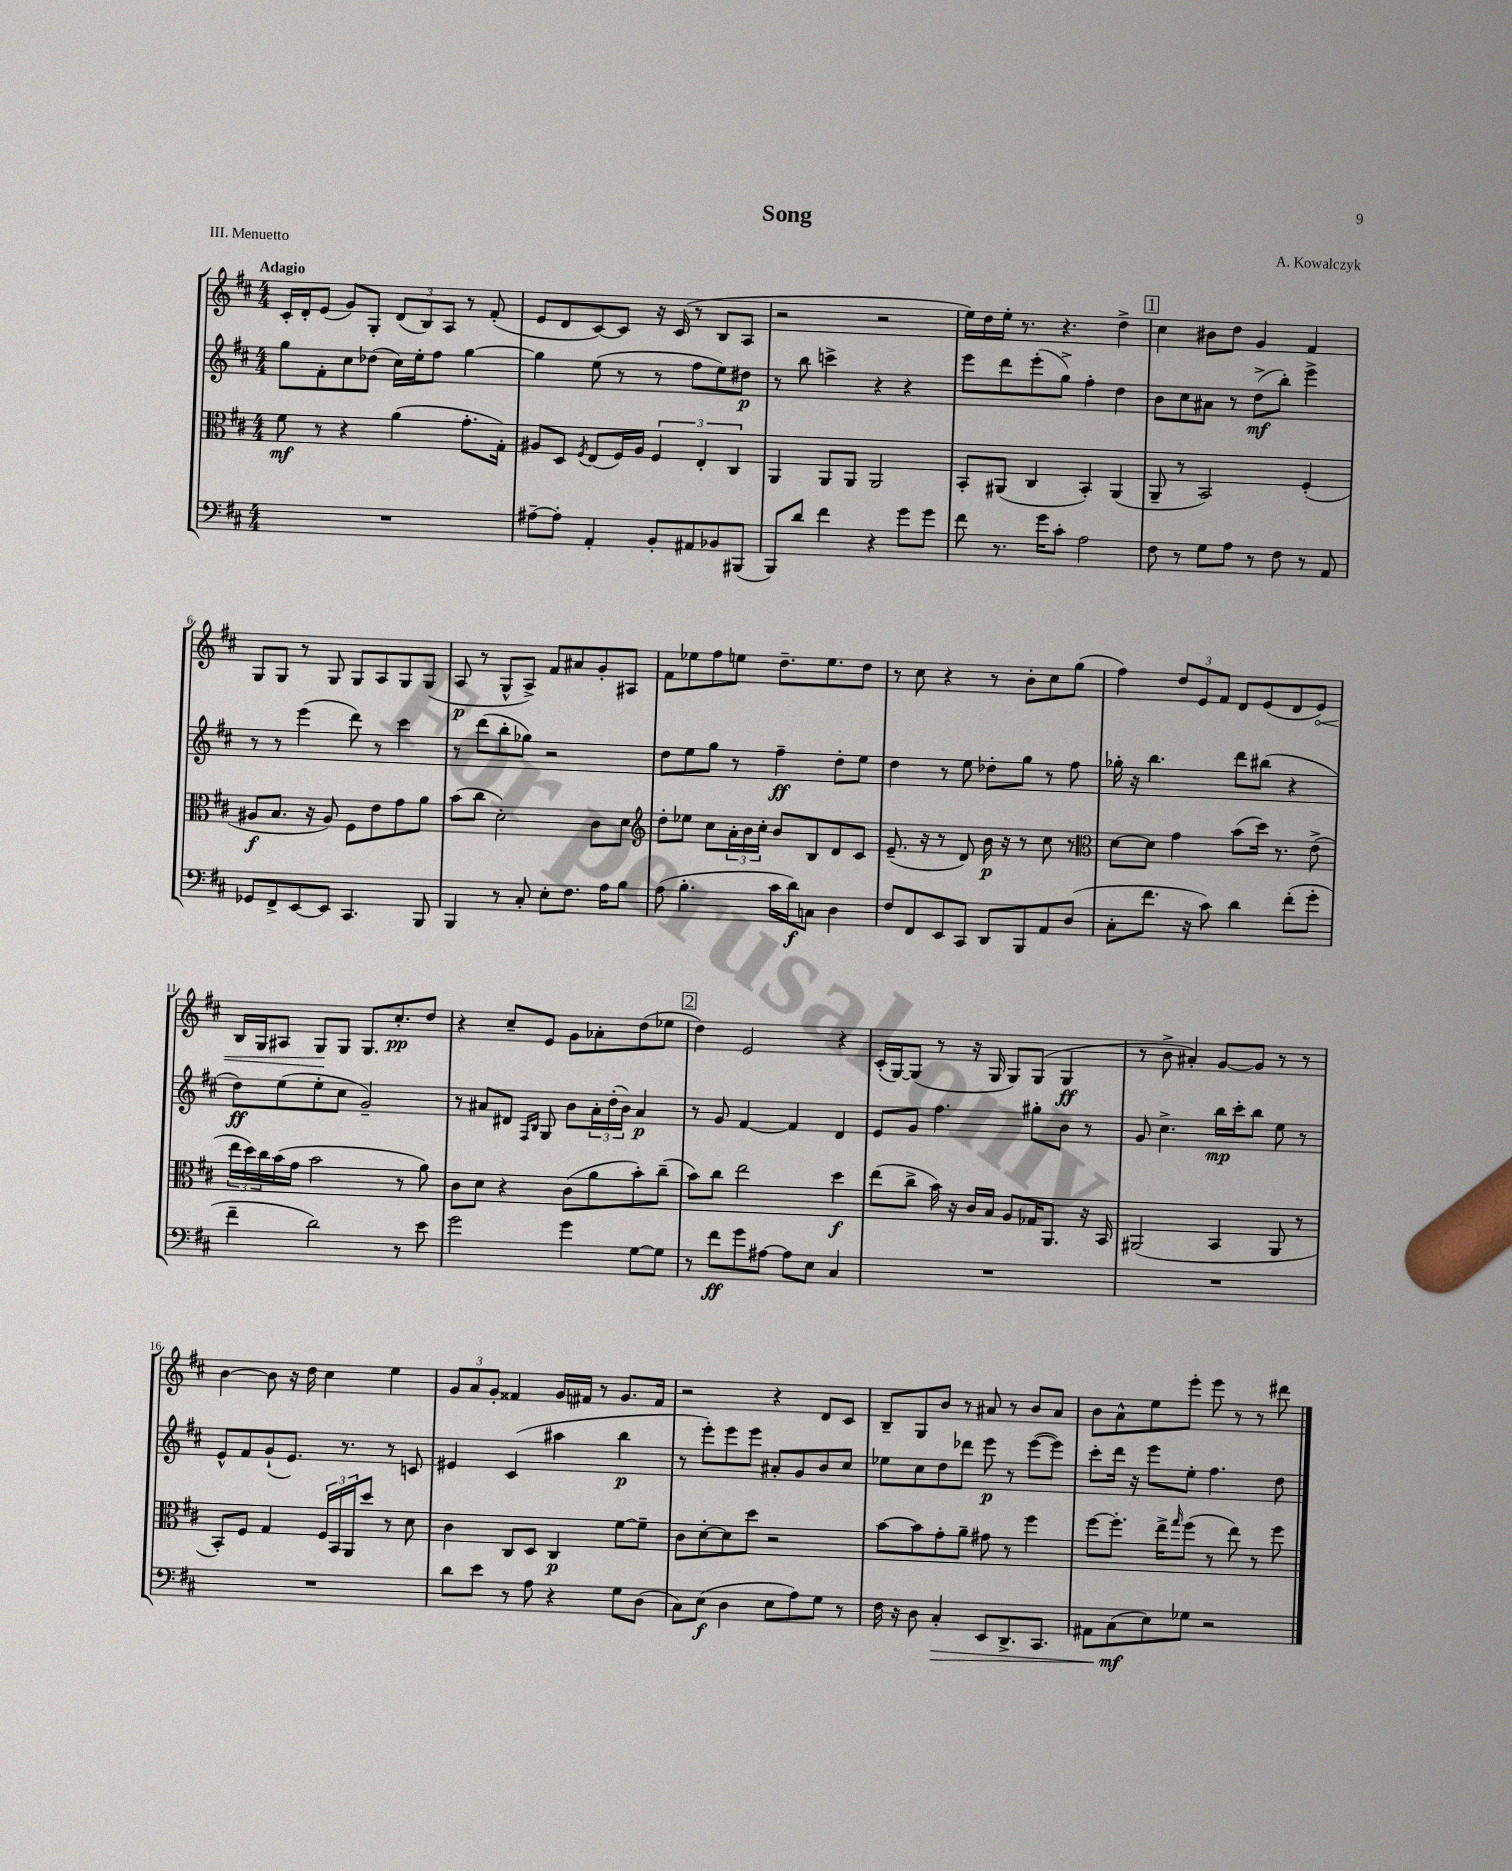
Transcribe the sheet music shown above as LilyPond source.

\header { title = "Song" composer = "A. Kowalczyk" piece = "III. Menuetto" }
<<
\new StaffGroup <<
\new Staff = "s0" {
    \clef treble \key d \major \numericTimeSignature \time 4/4 \tempo "Adagio"
    cis'16-. d'16-. e'8( g'8) g8-. \tuplet 3/2 { d'8( b8) a8 } r8 fis'8-.( |
    e'8 d'8 cis'8~) cis'8 r16 cis'16( r8 b8 a8 |
    r2 r2 |
    e''16) d''16 e''16-. r8. r4. d''4-> |
    \mark \markup { \box "1" } cis''4 bis'8 d''8 g'4 fis'4 |
    g8 g8 r8 g8 g8 a8 g8 g8( |
    a8\p r8 g8-^ a8->) fis'8 ais'8 g'8-. ais8 |
    fis'8 ees''8 fis''8 e''8 d''8.-- e''8. d''8 |
    r8 cis''8 r4 r8 b'8-. cis''8 g''8( |
    fis''4) \tuplet 3/2 { d''8 e'8 fis'8 } d'8 e'8( d'8 \once \override Hairpin.circled-tip = ##t e'8\<) |
    b16 g16 ais8 g8\! g8 g8. cis''8.-.\pp d''8 |
    r4 cis''8-- e'8 g'8 aes'8-. d''8( ees''8 |
    \mark \markup { \box "2" } d''4) e'2 r4 |
    cis'16-.( g16~) g8( r8 r16 g16 g8) g8( g4\ff |
    r8 b'8-> ais'4-.) g'8~ g'8 r8 r8 |
    b'4~ b'8 r16 d''16 cis''4 e''4 |
    \tuplet 3/2 { g'8 a'8 g'8-. } fisis'4 g'16 fis'16 r8 g'8. fis'16 |
    r2 r4 d'8 cis'8 |
    b8-- g8 b'8 r8 ais'8 r8 b'8 ais'8 |
    b'8 a'8-^ e''8 e'''8-. e'''8 r8 r8 dis'''8 \bar "|." |
}
\new Staff = "s1" {
    \clef treble \key d \major \numericTimeSignature \time 4/4
    g''8 fis'8-. cis''8 des''8( cis''16) e''16-. fis''8 g''4~ |
    g''4 e''8( r8 r8 fis''8 e''8) dis''8\p |
    r8 b''8 c'''4-> r4 r4 |
    e'''8 d'''8 e'''8-.( g''8->) fis''4-. d''4 |
    \mark \markup { \box "1" } b'8 cis''8 ais'8 r8 d''8->\mf( b''8-.) e'''4-> |
    r8 r8 e'''4( d'''8) r8 cis'''4 |
    r8 d'''8( b''8-. ges''8) r2 |
    d''8 e''8 g''8 r8 fis''4--\ff d''8-. e''8 |
    d''4 r8 e''8 des''8-. g''8 r8 fis''8 |
    ges''16-. r16 b''4. d'''8 bis''8( r4 |
    d''8\ff) e''8( e''8-. cis''8 g'2--) |
    r8 ais'8 dis'8 \grace { fis16 b16 } g8 b'8 \tuplet 3/2 { ais'16-. d''16-.( b'16) } ais'4\p |
    \mark \markup { \box "2" } r8 g'8 fis'4~ fis'4 d'4 |
    e'8 g'8 fis''4. gis''8-. b'8 r8 |
    g'8 cis''4.-> b''16\mp cis'''16-. b''8 e''8 r8 |
    e'8-^ fis'8 g'8-!( e'8.) r8. r8 c'8 |
    eis'4 cis'4( ais''4 b''4\p |
    r8 e'''8-.) e'''8 e'''8 ais'8-. g'8 b'8 cis''8 |
    ees''8 cis''8 d''8 des'''8 e'''8\p r8 e'''8~( e'''8) |
    cis'''8-. d'''16 r16 e'''8 e''8-. fis''4. d''8 \bar "|." |
}
\new Staff = "s2" {
    \clef alto \key d \major \numericTimeSignature \time 4/4
    fis'8\mf r8 r4 a'4( g'8.-. g16-.) |
    ais8 d8 \acciaccatura { fis8 } e8( fis16) ais16 \tuplet 3/2 { fis4 e4-. cis4 } |
    a,4 a,8 a,8 a,2 |
    b,8-. ais,8( cis4 b,4-.) ais,4( |
    \mark \markup { \box "1" } a,8-- r8 b,2) fis4-.( |
    ais8\f b8. r16 ais8) fis8 e'8 g'8 a'8 |
    b'8( cis''8 d'2-.) cis'8 d'8 |
    \clef treble d''8-. ees''8 cis''8 \tuplet 3/2 { a'16-. b'16 cis''16-. } b'8 b8 d'8 cis'8 |
    e'8.--( r16 r8 d'8) b'16\p r16 r8 cis''8 r8 |
    \clef alto d'8~ d'8 g'4 b'8( d''16) r8. e'8->( |
    \tuplet 3/2 { e''16 d''16) cis''16 } b'16( g'16 b'2 r8 a'8) |
    cis'8 d'8 r4 cis'8( a'8 b'8-.) cis''8--( |
    \mark \markup { \box "2" } b'8) cis''8 e''2 d''4\f |
    e''8( cis''8-> b'16) r16 cis'16 b16 a8 ges16 a,8. r16 b,16 |
    ais,2( b,4 ais,8 r8 |
    b,8-.) fis8 g4 \tuplet 3/2 { fis16 b,16 a,16 } d''8 r8 d'8 |
    cis'4 cis8 d8 cis4\p fis'8~ fis'8-- |
    cis'8 d'8~-. d'8 d''8 r2 |
    b'8~ b'8 g'8-. a'8-- gis'8 r8 fis''4 |
    fis''8~ fis''8.-. e''16-> \grace { g''16 } fis''8( r8 e''8) r8 fis''8 \bar "|." |
}
\new Staff = "s3" {
    \clef bass \key d \major \numericTimeSignature \time 4/4
    R1 |
    ais8~-- ais8-. a,4-. b,8-. ais,8 bes,8 bis,,8( |
    b,,8) d'8 fis'4 r4 g'8 g'8 |
    fis'8 r8. g'16 cis'8-. a2 |
    \mark \markup { \box "1" } fis8 r8 g8 a8 r8 fis8 r8 a,8 |
    ges,8 fis,8-> e,8~ e,8 cis,4. b,,8 |
    b,,4 r8 cis8-. e8-. fis8. a16 b8 |
    a8( b4.-. cis'16 d'16\f) c8 d4 |
    fis8 fis,8 e,8 cis,8 d,8 b,,8 a,8 d8( |
    cis8-. fis'8. r16 cis'8) d'4 fis'8-.( g'8-. |
    fis'4-- d'2) r8 e'8 |
    g'2 g'4 g8~ g8 |
    \mark \markup { \box "2" } r8 fis'8\ff g'8 ais8~ ais8 e8 cis4 |
    R1 |
    R1 |
    R1 |
    d'8 e'8 r8 a8 r4 g8 d8( |
    cis8) e8\f( d4 e8 a8) g8 r8 |
    fis16 r16 d8 cis4-.\> e,8 d,8.-> cis,8. |
    ais,8 cis8\mf\!( e8) ges8 r2 \bar "|." |
}
>>
>>
